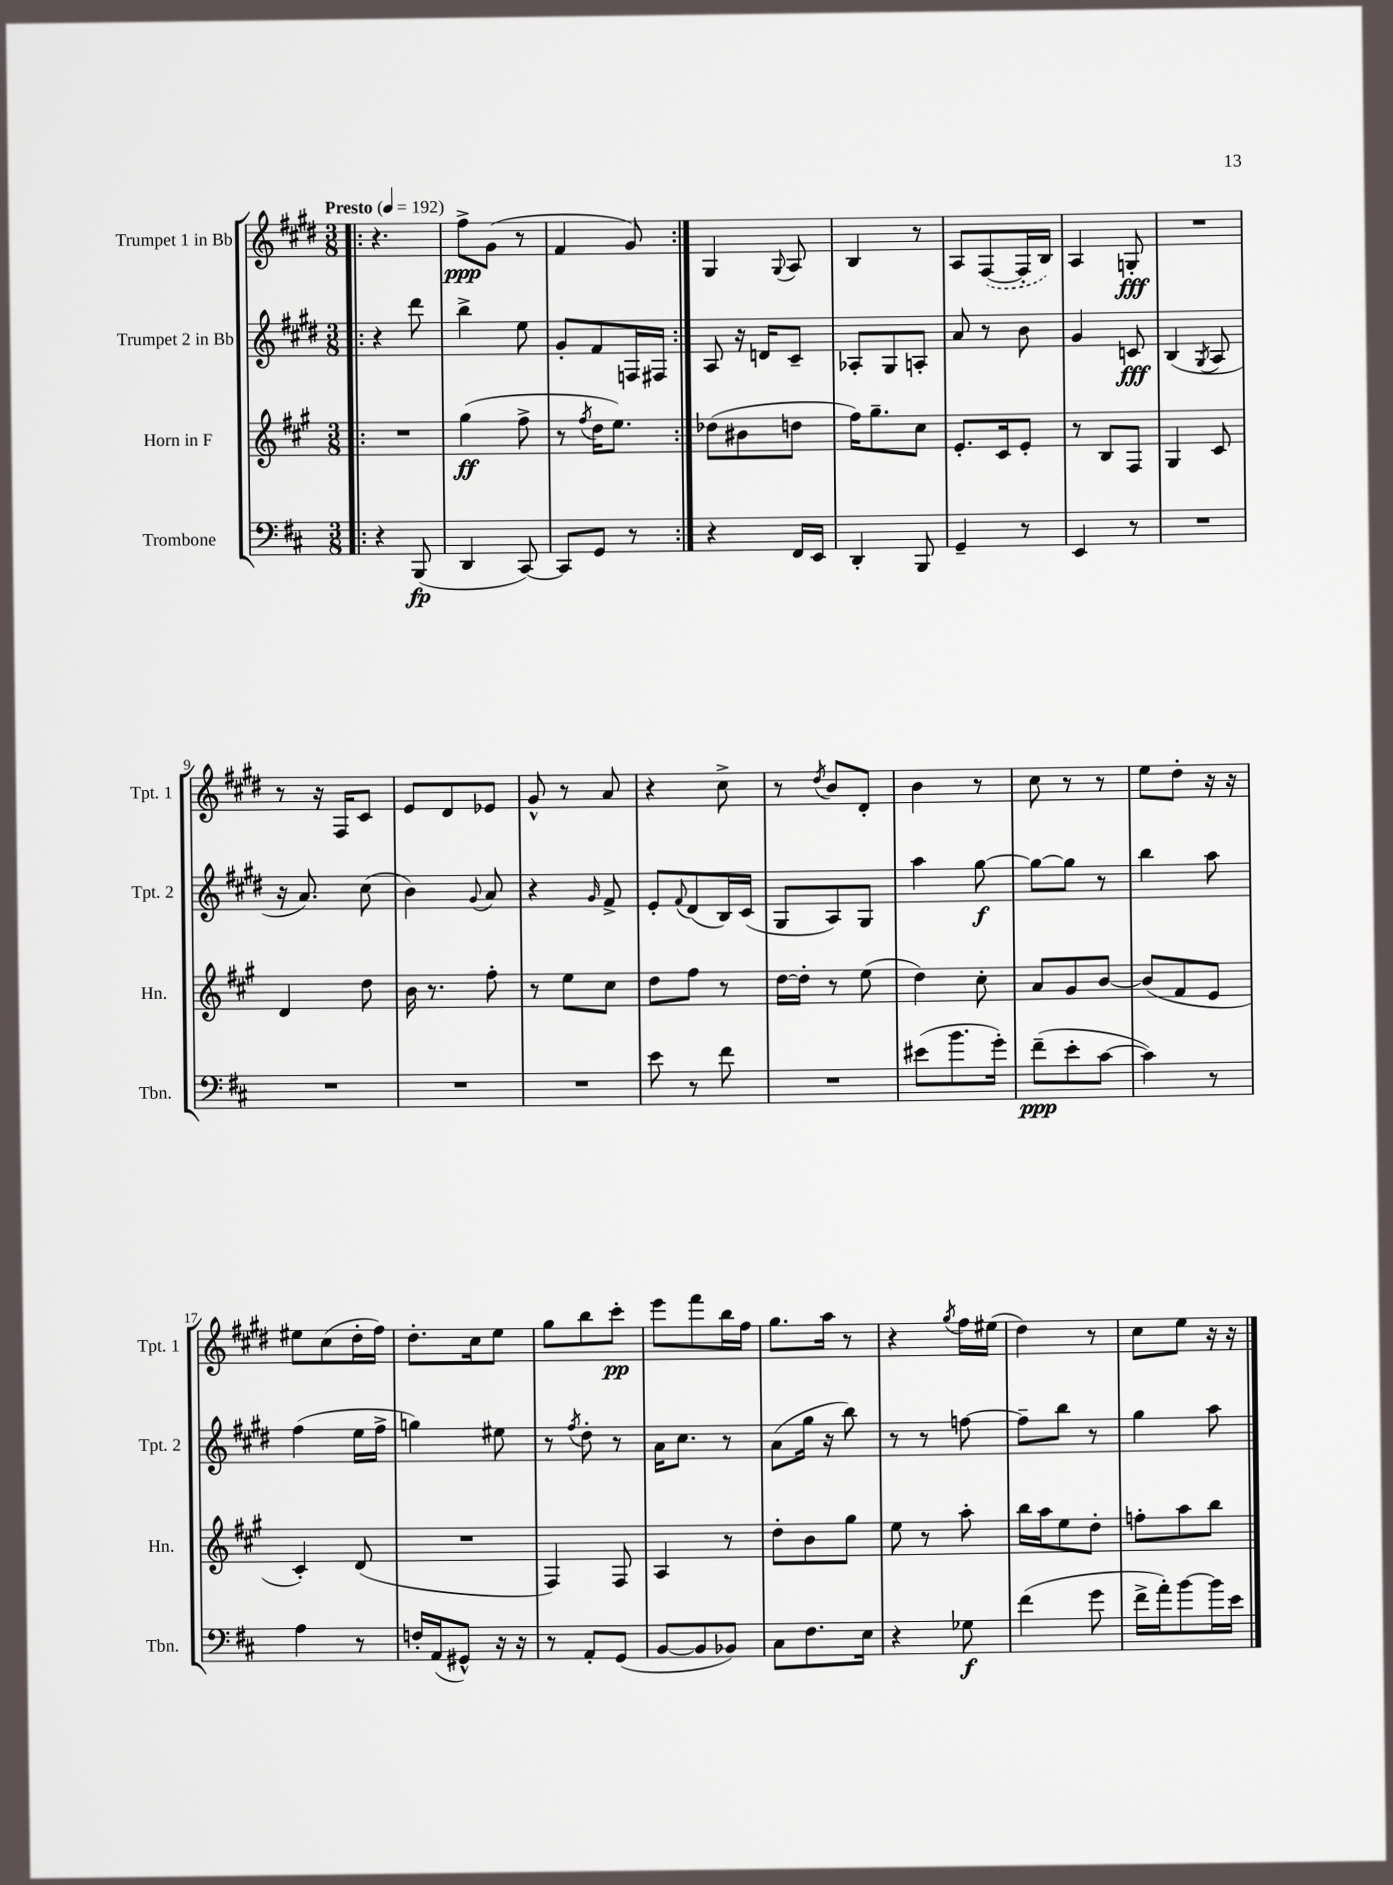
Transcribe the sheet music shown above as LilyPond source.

<<
\new StaffGroup <<
\new Staff = "s0" \with { instrumentName = "Trumpet 1 in Bb" shortInstrumentName = "Tpt. 1" } {
    \clef treble \key e \major \numericTimeSignature \time 3/8 \tempo "Presto" 4 = 192
    \repeat volta 2 { \bar ".|:" r4. |
    fis''8->\ppp gis'8( r8 |
    fis'4 gis'8) | }
    gis4 \appoggiatura { gis8 } a8 |
    b4 r8 |
    a8 \once \slurDashed fis8~( fis16-. b16) |
    a4 g8-.\fff |
    R4. |
    r8 r16 fis16 cis'8 |
    e'8 dis'8 ees'8 |
    gis'8-^ r8 a'8 |
    r4 cis''8-> |
    r8 \acciaccatura { dis''8 } b'8 dis'8-. |
    b'4 r8 |
    cis''8 r8 r8 |
    e''8 dis''8-. r16 r16 |
    eis''8 cis''8( dis''16-. fis''16) |
    dis''8.-. cis''16 e''8 |
    gis''8 b''8 cis'''8-.\pp |
    e'''8 fis'''8 b''16 fis''16 |
    gis''8. a''16 r8 |
    r4 \acciaccatura { gis''8 } fis''16 eis''16( |
    dis''4) r8 |
    cis''8 e''8 r16 r16 \bar "|." |
}
\new Staff = "s1" \with { instrumentName = "Trumpet 2 in Bb" shortInstrumentName = "Tpt. 2" } {
    \clef treble \key e \major \numericTimeSignature \time 3/8
    \repeat volta 2 { \bar ".|:" r4 dis'''8 |
    b''4-> e''8 |
    gis'8-. fis'8 f16 fis16 | }
    a8 r16 d'16 cis'8-- |
    aes8-. gis8 a8-. |
    a'8 r8 b'8 |
    gis'4 c'8\fff |
    b4( \acciaccatura { gis8 } a8 |
    r16 a'8.) cis''8( |
    b'4) \appoggiatura { gis'8 } a'8 |
    r4 \grace { gis'16 } fis'8-> |
    e'8-. \appoggiatura { fis'8 } dis'8( b16) cis'16( |
    gis8 a8) gis8 |
    a''4 gis''8~\f |
    gis''8~ gis''8 r8 |
    b''4 a''8 |
    fis''4( e''16 fis''16-> |
    g''4) eis''8 |
    r8 \acciaccatura { fis''8 } dis''8-. r8 |
    a'16 cis''8. r8 |
    a'8( gis''16 r16 b''8) |
    r8 r8 f''8~ |
    f''8-- b''8 r8 |
    gis''4 a''8 \bar "|." |
}
\new Staff = "s2" \with { instrumentName = "Horn in F" shortInstrumentName = "Hn." } {
    \clef treble \key a \major \numericTimeSignature \time 3/8
    \repeat volta 2 { \bar ".|:" R4. |
    gis''4\ff( fis''8-> |
    r8 \acciaccatura { fis''8 } d''16 e''8.) | }
    des''8( bis'8 d''8 |
    fis''16) gis''8.-- cis''8 |
    e'8.-. cis'16 e'8-. |
    r8 b8 fis8 |
    gis4 cis'8 |
    d'4 d''8 |
    b'16 r8. fis''8-. |
    r8 e''8 cis''8 |
    d''8 fis''8 r8 |
    d''16~ d''16-. r8 e''8( |
    d''4) cis''8-. |
    a'8 gis'8 b'8~ |
    b'8( fis'8 e'8 |
    cis'4-.) d'8( |
    R4. |
    fis4) fis8 |
    a4 r8 |
    d''8-. b'8 gis''8 |
    e''8 r8 a''8-. |
    b''16 a''16 e''8 d''8-. |
    f''8-. a''8 b''8 \bar "|." |
}
\new Staff = "s3" \with { instrumentName = "Trombone" shortInstrumentName = "Tbn." } {
    \clef bass \key d \major \numericTimeSignature \time 3/8
    \repeat volta 2 { \bar ".|:" r4 b,,8\fp( |
    d,4 cis,8~) |
    cis,8 g,8 r8 | }
    r4 fis,16 e,16 |
    d,4-. b,,8 |
    g,4-- r8 |
    e,4 r8 |
    R4. |
    R4. |
    R4. |
    R4. |
    e'8 r8 fis'8 |
    R4. |
    eis'8( b'8. g'16-.) |
    fis'8--\ppp( e'8-. cis'8~ |
    cis'4) r8 |
    a4 r8 |
    f16-. a,16( gis,8-^) r16 r16 |
    r8 a,8-. g,8( |
    b,8~ b,8 bes,8) |
    cis8 fis8. e16 |
    r4 ges8\f |
    fis'4( g'8 |
    fis'16-> a'16-.) b'8~ b'16 e'16 \bar "|." |
}
>>
>>
